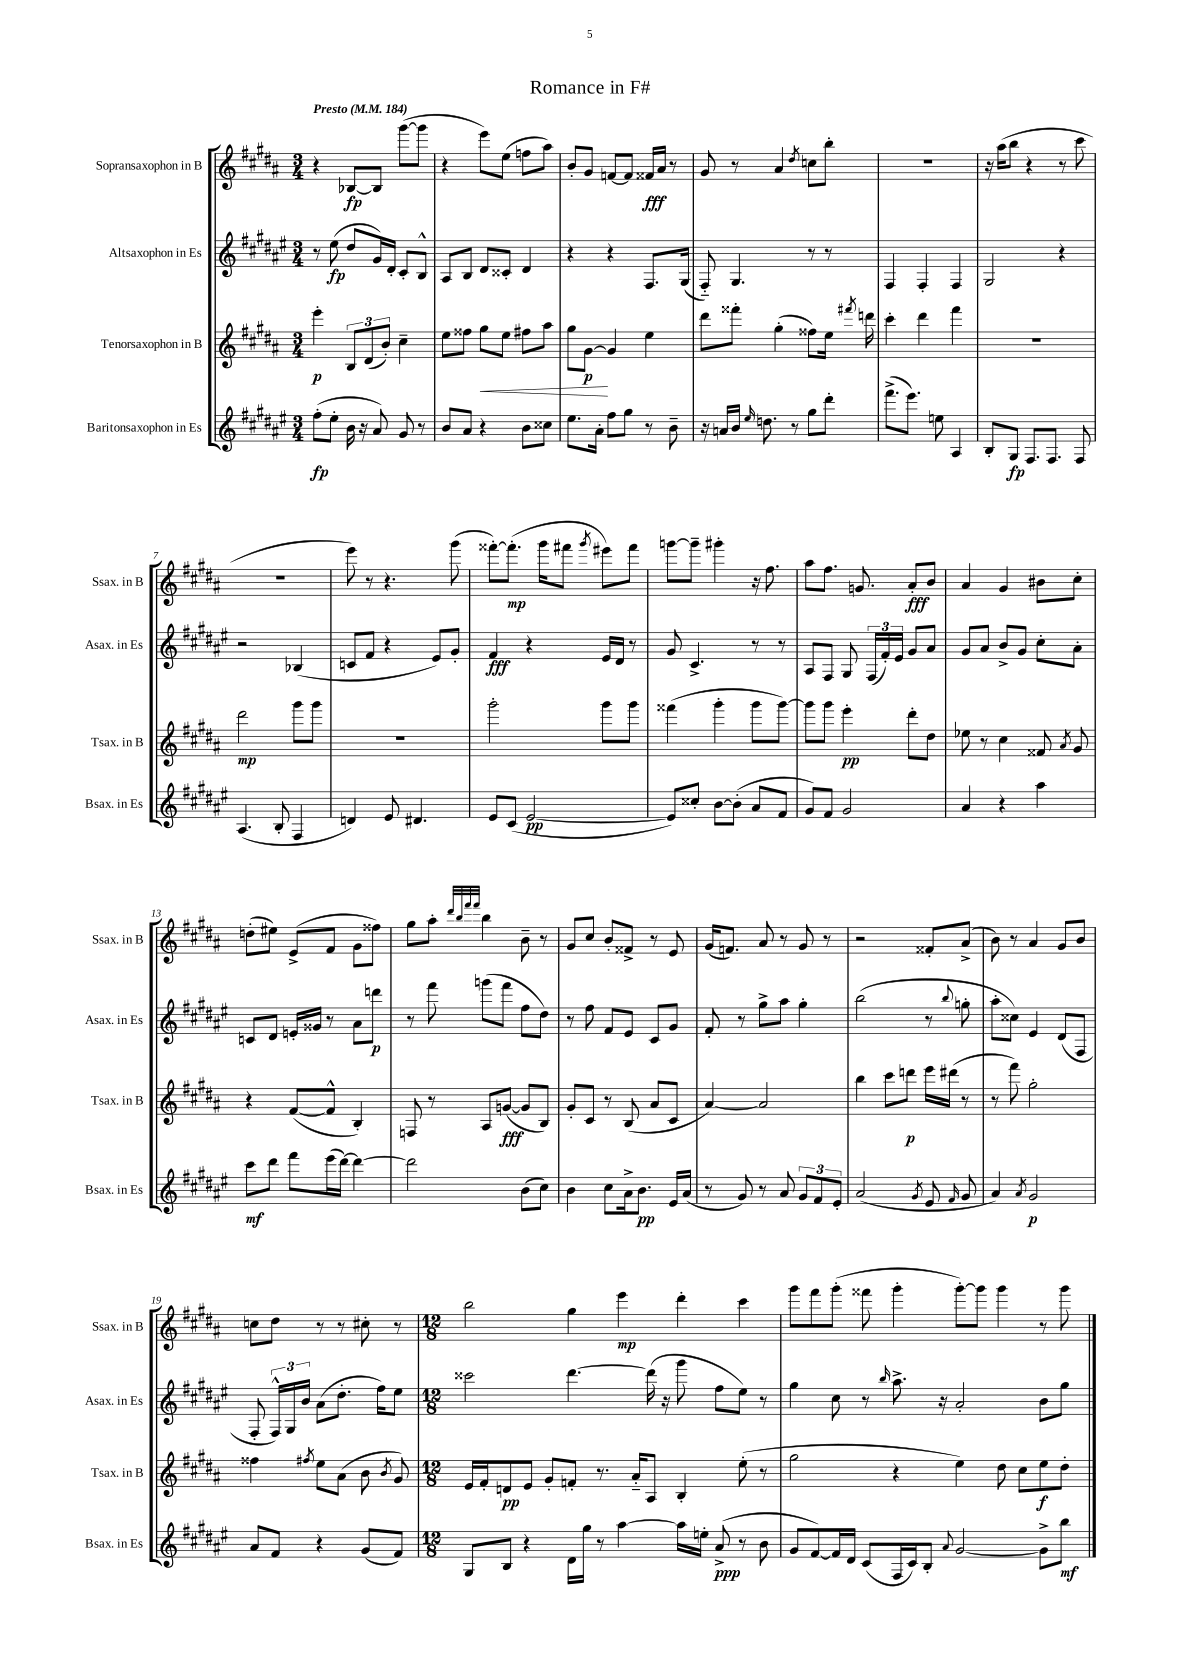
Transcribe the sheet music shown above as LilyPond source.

\header { title = "Romance in F#" }
<<
\new StaffGroup <<
\new Staff = "s0" \with { instrumentName = "Sopransaxophon in B" shortInstrumentName = "Ssax. in B" } {
    \clef treble \key b \major \numericTimeSignature \time 3/4 \tempo "Presto" 4 = 184
    \autoBeamOff r4 bes8[~\fp bes8] gis'''8[~( gis'''8] |
    r4 e'''8[) e''8]( f''8[ ais''8]) |
    b'8[-. gis'8] f'8[~ f'8] fisis'16[\fff ais'16] r8 |
    gis'8 r8 ais'4 \acciaccatura { dis''8 } c''8[ b''8]-. |
    R2. |
    r16 ais''16[( b''8] r4 r8 cis'''8 |
    R2. |
    e'''8) r8 r4. gis'''8( |
    fisis'''8[~-.) fisis'''8.]-.\mp( gis'''16[ fis'''8] \acciaccatura { gis'''8 } eis'''8[) fis'''8] |
    g'''8[~ g'''8]-- gis'''4-. r16 fis''8. |
    ais''8[ fis''8.] g'8. ais'8[-.\fff b'8] |
    ais'4 gis'4 bis'8[ cis''8]-. |
    d''8[-.( eis''8]) e'8[->( fis'8] gis'8[ fisis''8]) |
    gis''8[ ais''8]-. \grace { dis'''32[ b''32 fis'''32 fis'''32] } b''4 b'8-- r8 |
    gis'8[ cis''8] b'8[-. fisis'8]-> r8 e'8 |
    gis'16[( f'8.]) ais'8 r8 gis'8 r8 |
    r2 fisis'8[-. ais'8]->( |
    b'8) r8 ais'4 gis'8[ b'8] |
    c''8[ dis''8] r8 r8 cis''8-. r8 |
    \numericTimeSignature \time 12/8 b''2 gis''4 e'''4\mp dis'''4-. cis'''4 |
    gis'''8[ fis'''8 gis'''8]-.( fisis'''8 gis'''4-. gis'''8[~-.) gis'''8] gis'''4 r8 gis'''8 \bar "|." |
}
\new Staff = "s1" \with { instrumentName = "Altsaxophon in Es" shortInstrumentName = "Asax. in Es" } {
    \clef treble \key fis \major \numericTimeSignature \time 3/4
    \autoBeamOff r8 eis''8\fp( dis''8[ gis'16) dis'16]-. cis'8[-. b8]-^ |
    ais8[ b8] dis'8[ cisis'8]-. dis'4 |
    r4 r4 fis8.[ gis16]( |
    fis8-_) gis4. r8 r8 |
    fis4 fis4-. fis4 |
    gis2 r4 |
    r2 bes4( |
    c'8[ fis'8] r4 eis'8[) gis'8]-. |
    fis'4\fff r4 eis'16[ dis'16] r8 |
    gis'8 cis'4.-> r8 r8 |
    ais8[ fis8] gis8 \tuplet 3/2 { fis16[( fis'16-.) eis'16] } gis'8[ ais'8] |
    gis'8[ ais'8] b'8[-> gis'8] cis''8[-. ais'8]-. |
    c'8[ dis'8] e'16[-. gisis'16] r8 ais'8[ d'''8]\p |
    r8 fis'''8 g'''8[( fis'''8] fis''8[ dis''8]) |
    r8 fis''8 fis'8[ eis'8] cis'8[ gis'8] |
    fis'8-. r8 gis''8[-> ais''8] gis''4-. |
    b''2( r8 \appoggiatura { b''8 } g''8-. |
    ais''8[-. cisis''8]) eis'4 dis'8[( fis8] |
    fis8-. \tuplet 3/2 { fis16[-^) gis16 b'16] } ais'8[( dis''8.]-. fis''16[) eis''8] |
    \numericTimeSignature \time 12/8 cisis'''2 dis'''4.~ dis'''16( r16 gis'''8 fis''8[ eis''8]) r8 |
    gis''4 cis''8 r8 \grace { b''16 } ais''8.-> r16 ais'2-. b'8[ gis''8] \bar "|." |
}
\new Staff = "s2" \with { instrumentName = "Tenorsaxophon in B" shortInstrumentName = "Tsax. in B" } {
    \clef treble \key b \major \numericTimeSignature \time 3/4
    \autoBeamOff e'''4-.\p \tuplet 3/2 { b8[ dis'8( b'8]-.) } cis''4-- |
    e''8[ fisis''8] gis''8[\< e''8] fis''8[ ais''8] |
    gis''8[ gis'8]~\p\! gis'4 e''4 |
    dis'''8[ fisis'''8]-. gis''4-.( fisis''8[) e''16] \acciaccatura { fis'''8 } d'''16 |
    cis'''4-. dis'''4 fis'''4 |
    R2. |
    dis'''2\mp gis'''8[ gis'''8] |
    R2. |
    gis'''2-. gis'''8[ gis'''8] |
    fisis'''4( gis'''4-. gis'''8[ gis'''8]~) |
    gis'''8[ gis'''8] e'''4-.\pp dis'''8[-. dis''8] |
    ees''8 r8 cis''4 fisis'8 \acciaccatura { ais'8 } gis'8 |
    r4 fis'8[~( fis'8]-^ b4-.) |
    f8 r8 ais8[ g'8]~\fff( g'8[ b8]) |
    gis'8[-. cis'8] r8 b8( ais'8[ cis'8] |
    ais'4~) ais'2 |
    b''4 cis'''8[ d'''8]\p e'''16[ dis'''16]( r8 |
    r8 fis'''8) gis''2-. |
    fisis''4 \acciaccatura { fis''8 } e''8[ ais'8]( b'8 \acciaccatura { b'8 } gis'8) |
    \numericTimeSignature \time 12/8 e'16[ fis'16-. d'8\pp e'8] gis'8[-. f'8]-. r8. ais'16[-_ ais8] b4-. e''8-.( r8 |
    gis''2 r4 e''4) dis''8 cis''8[ e''8\f dis''8]-. \bar "|." |
}
\new Staff = "s3" \with { instrumentName = "Baritonsaxophon in Es" shortInstrumentName = "Bsax. in Es" } {
    \clef treble \key fis \major \numericTimeSignature \time 3/4
    \autoBeamOff fis''8[-.\fp( eis''8]-. b'16 r16 ais'8) gis'8 r8 |
    b'8[ ais'8] r4 b'8[ cisis''8] |
    eis''8.[ ais'16]-. fis''8[ gis''8] r8 b'8-- |
    r16 a'16[ b'16] \grace { eis''16 } d''8. r8 gis''8[ dis'''8]-. |
    fis'''8.[->( eis'''8.]) e''8 ais4 |
    b8[-. gis8]\fp fis8.[ fis8.] fis8 |
    ais4.( b8-. fis4 |
    d'4) eis'8 dis'4. |
    eis'8[ cis'8]( eis'2~\pp |
    eis'8[) cisis''8]-. b'8[~ b'8]-.( ais'8[ fis'8] |
    gis'8[) fis'8] gis'2 |
    ais'4 r4 ais''4 |
    cis'''8[\mf dis'''8] fis'''8[ eis'''16( dis'''16]~) dis'''4~ |
    dis'''2 b'8[( cis''8]) |
    b'4 cis''8[ ais'16-> b'8.]\pp eis'16[ ais'16]( |
    r8 gis'8) r8 ais'8 \tuplet 3/2 { gis'8[ fis'8 eis'8]-. } |
    ais'2( \acciaccatura { gis'8 } eis'8 \grace { fis'16 } gis'8 |
    ais'4) \acciaccatura { ais'8 } gis'2\p |
    ais'8[ fis'8] r4 gis'8[( fis'8]) |
    \numericTimeSignature \time 12/8 gis8[ b8] r4 dis'16[ gis''16] r8 ais''4~ ais''16[ e''16]-. ais'8->\ppp( r8 b'8 |
    gis'8[ fis'8~) fis'16 dis'16] cis'8[( fis16 cis'16) b8]-. \appoggiatura { ais'8 } gis'2~ gis'8[-> b''8]\mf \bar "|." |
}
>>
>>
